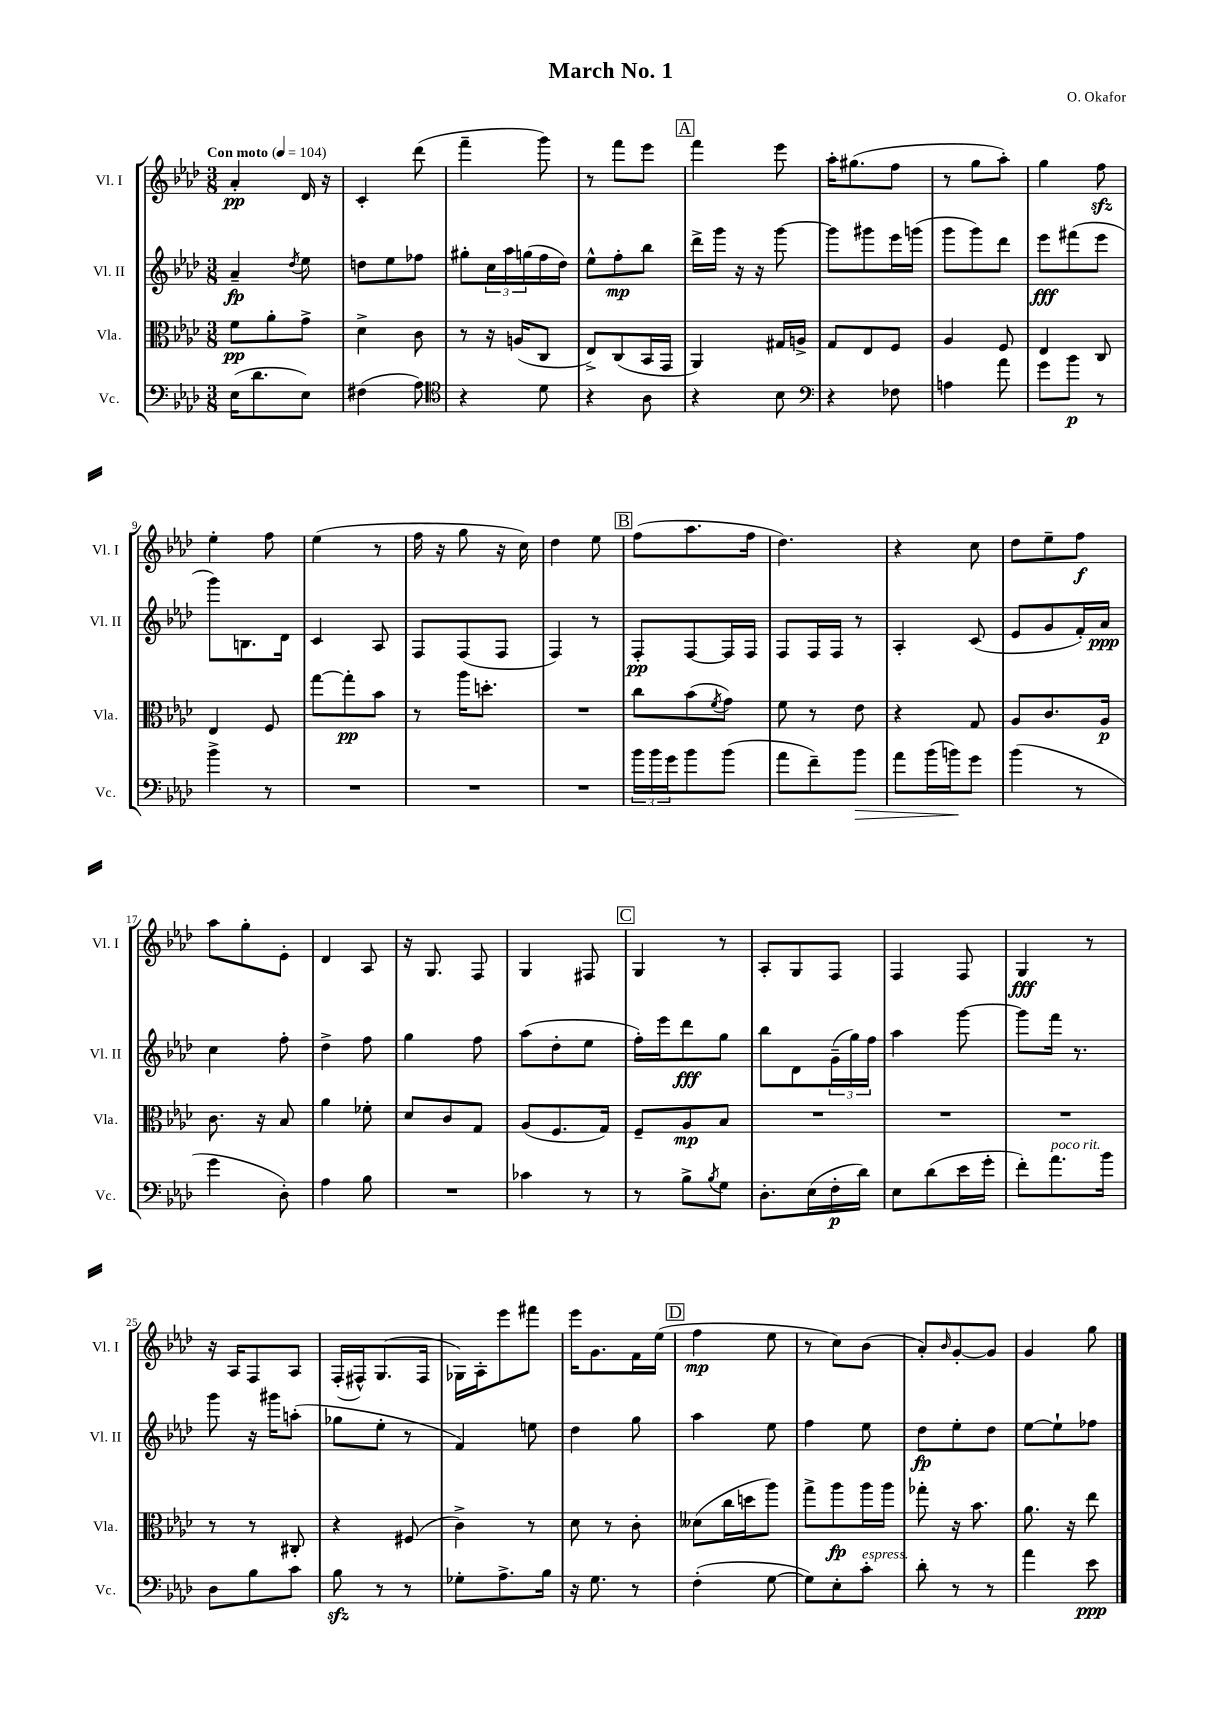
\header { title = "March No. 1" composer = "O. Okafor" }
<<
\new StaffGroup <<
\new Staff = "s0" \with { instrumentName = "Vl. I" shortInstrumentName = "Vl. I" } {
    \clef treble \key aes \major \numericTimeSignature \time 3/8 \tempo "Con moto" 4 = 104
    aes'4-.\pp des'16 r16 |
    c'4-. des'''8( |
    f'''4-- g'''8) |
    r8 f'''8 ees'''8 |
    \mark \markup { \box "A" } f'''4 ees'''8 |
    aes''16-. gis''8.( f''8 |
    r8 g''8 aes''8-.) |
    g''4 f''8\sfz |
    ees''4-. f''8 |
    ees''4( r8 |
    f''16 r16 g''8 r16 c''16) |
    des''4 ees''8 |
    \mark \markup { \box "B" } f''8( aes''8. f''16 |
    des''4.) |
    r4 c''8 |
    des''8 ees''8-- f''8\f |
    aes''8 g''8-. ees'8-. |
    des'4 aes8 |
    r16 g8. f8 |
    g4 fis8 |
    \mark \markup { \box "C" } g4 r8 |
    aes8-. g8 f8 |
    f4 f8 |
    g4\fff r8 |
    r16 aes16 f8 aes8 |
    f16-.( fis16-^) g8.( fis16 |
    ges16) aes16-. ees'''8 fis'''8 |
    ees'''16 g'8. f'16 ees''16( |
    \mark \markup { \box "D" } f''4\mp ees''8 |
    r8 c''8) bes'8( |
    aes'8-.) \grace { bes'16 } g'8~-. g'8 |
    g'4 g''8 \bar "|." |
}
\new Staff = "s1" \with { instrumentName = "Vl. II" shortInstrumentName = "Vl. II" } {
    \clef treble \key aes \major \numericTimeSignature \time 3/8
    aes'4--\fp \acciaccatura { des''8 } ees''8 |
    d''8 ees''8 fes''8 |
    gis''8-. \tuplet 3/2 { c''16 aes''16 g''16( } f''16 des''16) |
    ees''8-^ f''8-.\mp bes''8 |
    \mark \markup { \box "A" } des'''16-> g'''16 r16 r16 g'''8~ |
    g'''8 gis'''8 ees'''16 g'''16( |
    g'''8 g'''8) des'''8 |
    ees'''8\fff fis'''8( ees'''8 |
    g'''8) b8. des'16 |
    c'4 aes8 |
    f8 f8( f8 |
    f4) r8 |
    \mark \markup { \box "B" } f8-.\pp f8~ f16 f16 |
    f8 f16 f16 r8 |
    aes4-. c'8( |
    ees'8 g'8 f'16-.) aes'16\ppp |
    c''4 f''8-. |
    des''4-> f''8 |
    g''4 f''8 |
    aes''8( des''8-. ees''8 |
    \mark \markup { \box "C" } f''16-.) ees'''16 des'''8\fff g''8 |
    bes''8 des'8 \tuplet 3/2 { g'16--( g''16) f''16 } |
    aes''4 g'''8~ |
    g'''8 f'''16 r8. |
    g'''8 r16 gis'''16 a''8-.( |
    ges''8 ees''8-. r8 |
    f'4) e''8 |
    des''4 g''8 |
    \mark \markup { \box "D" } aes''4 ees''8 |
    f''4 ees''8 |
    des''8\fp ees''8-. des''8 |
    ees''8~ ees''8-! fes''8 \bar "|." |
}
\new Staff = "s2" \with { instrumentName = "Vla." shortInstrumentName = "Vla." } {
    \clef alto \key aes \major \numericTimeSignature \time 3/8
    f'8\pp aes'8-. g'8-> |
    des'4-> c'8 |
    r8 r16 a16( c8 |
    ees8->) c8( bes,16 g,16 |
    \mark \markup { \box "A" } aes,4) gis16 a16-> |
    g8 ees8 f8 |
    aes4 f8 |
    ees4 c8 |
    ees4 f8 |
    g''8~ g''8-.\pp bes'8 |
    r8 aes''16 d''8.-. |
    R4. |
    \mark \markup { \box "B" } c''8 bes'8( \acciaccatura { f'8 } g'8) |
    f'8 r8 ees'8 |
    r4 g8 |
    aes8 c'8. aes16\p |
    c'8. r16 bes8 |
    aes'4 fes'8-. |
    des'8 c'8 g8 |
    aes8( f8. g16) |
    \mark \markup { \box "C" } f8-- aes8\mp bes8 |
    R4. |
    R4. |
    R4. |
    r8 r8 cis8-. |
    r4 fis8( |
    c'4->) r8 |
    des'8 r8 c'8-. |
    \mark \markup { \box "D" } deses'8( c''16 d''16 aes''8) |
    g''8-> aes''8\fp aes''16 aes''16 |
    ges''8-. r16 bes'8. |
    aes'8. r16 ees''8 \bar "|." |
}
\new Staff = "s3" \with { instrumentName = "Vc." shortInstrumentName = "Vc." } {
    \clef bass \key aes \major \numericTimeSignature \time 3/8
    ees16( des'8. ees8) |
    fis4( aes8) |
    \clef tenor r4 des'8 |
    r4 aes8 |
    \mark \markup { \box "A" } r4 bes8 |
    \clef bass r4 fes8 |
    a4 aes'8 |
    g'8 bes'8\p r8 |
    bes'4-> r8 |
    R4. |
    R4. |
    R4. |
    \mark \markup { \box "B" } \tuplet 3/2 { bes'16 bes'16 g'16 } bes'8 bes'8( |
    aes'8 f'8--) bes'8\> |
    aes'8 bes'16( b'16\!) g'8 |
    bes'4( r8 |
    g'4 des8-.) |
    aes4 bes8 |
    R4. |
    ces'4 r8 |
    \mark \markup { \box "C" } r8 bes8-> \acciaccatura { bes8 } g8 |
    des8.-. ees16( f16-.\p des'16) |
    ees8 des'8( ees'16 g'16-. |
    f'8-.) aes'8.^\markup { \italic "poco rit." } bes'16 |
    des8 bes8 c'8 |
    bes8\sfz r8 r8 |
    ges8-. aes8.-> bes16 |
    r16 g8. r8 |
    \mark \markup { \box "D" } f4-.( g8~ |
    g8) ees8-. c'8-.^\markup { \italic "espress." } |
    des'8-. r8 r8 |
    aes'4 ees'8\ppp \bar "|." |
}
>>
>>
